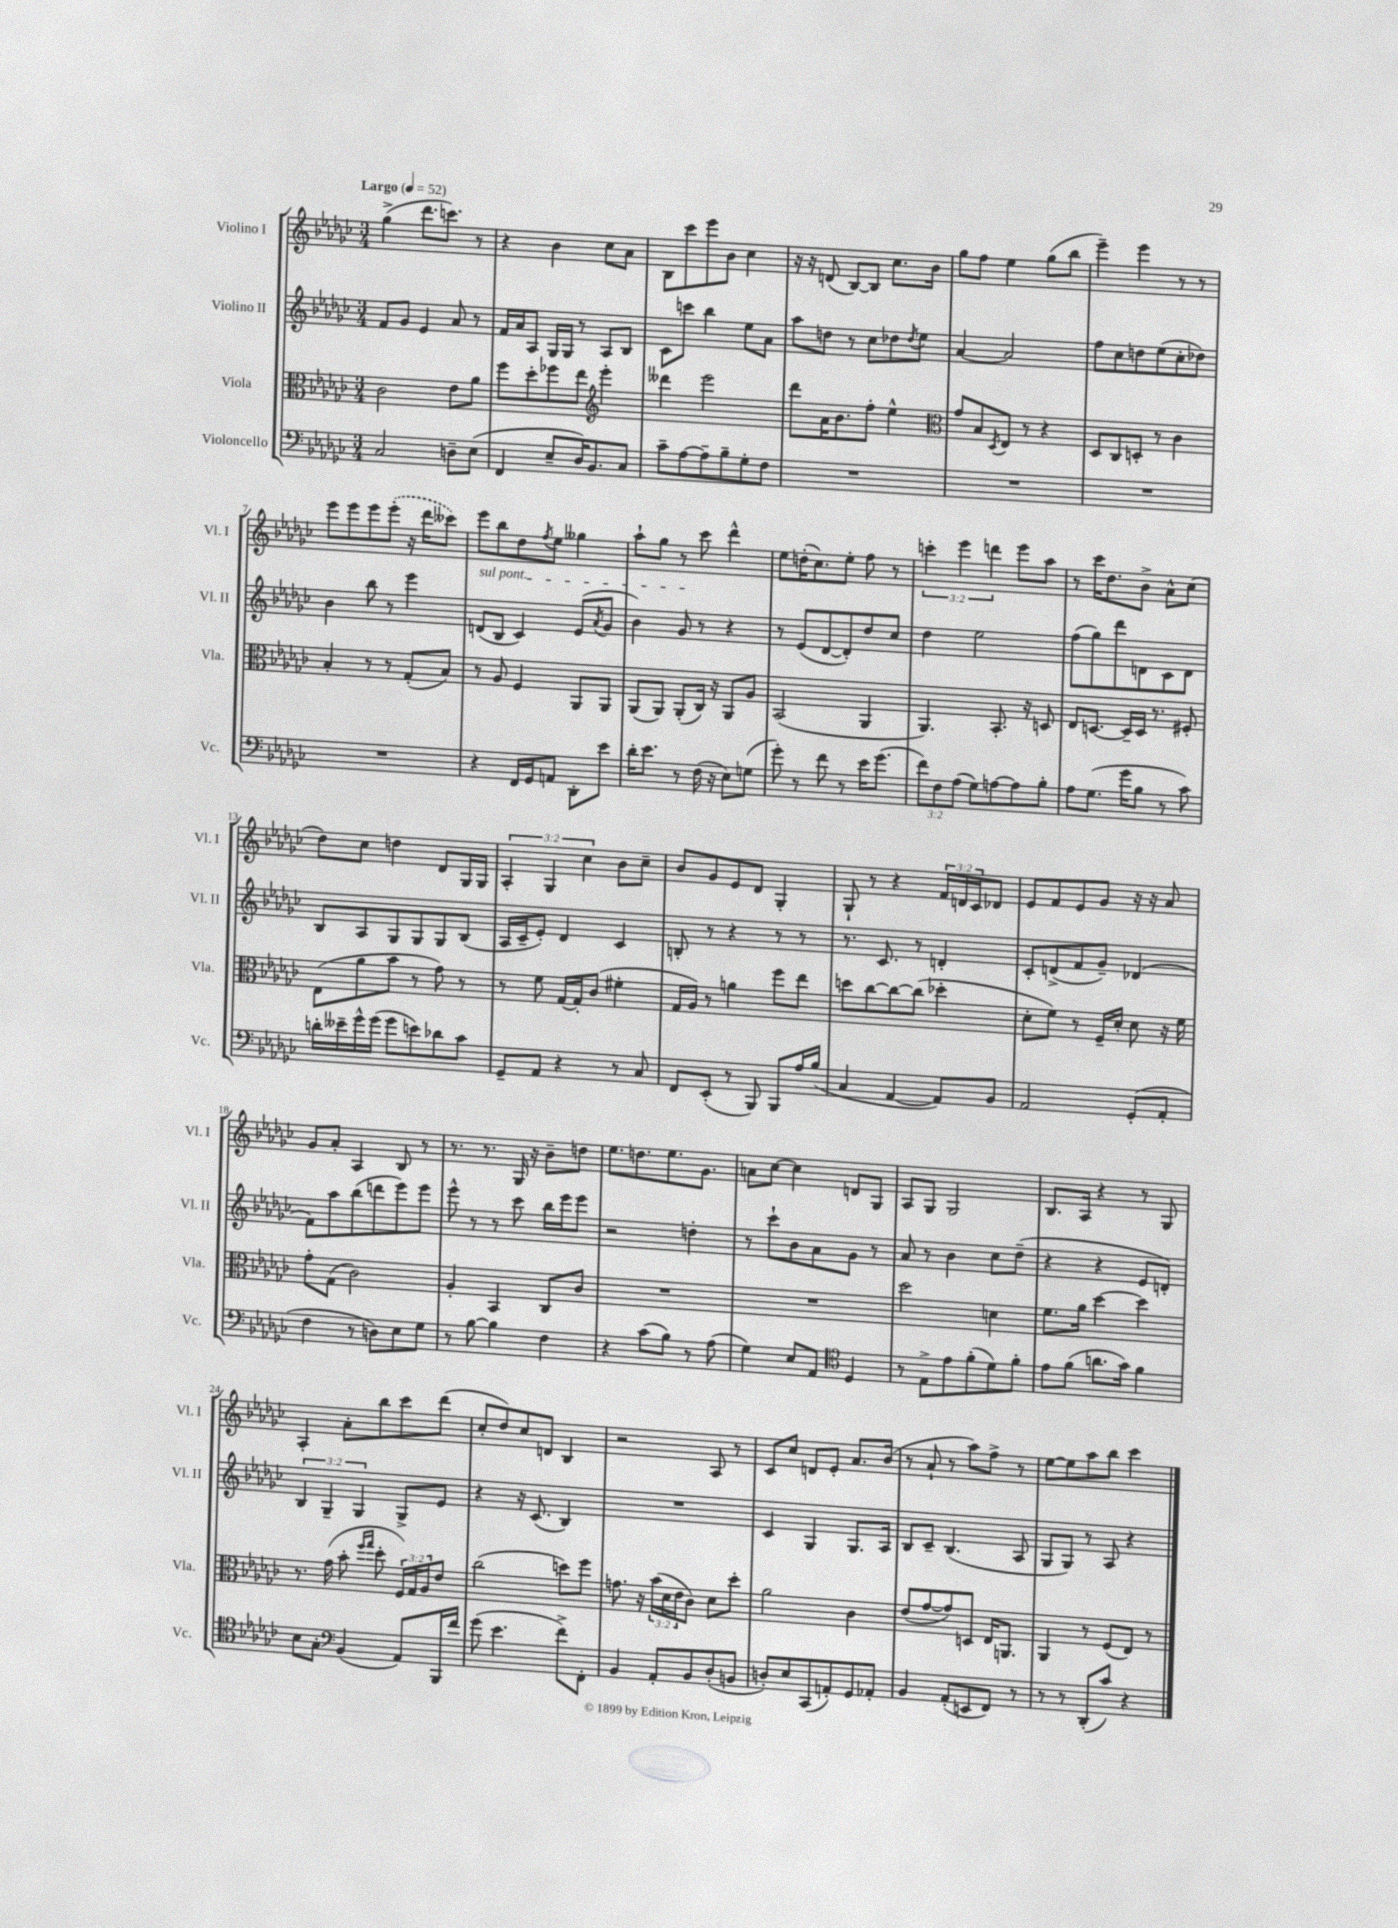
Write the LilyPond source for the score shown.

<<
\new StaffGroup <<
\new Staff = "s0" \with { instrumentName = "Violino I" shortInstrumentName = "Vl. I" } {
    \clef treble \key ges \major \numericTimeSignature \time 3/4 \override Staff.TupletNumber.text = #tuplet-number::calc-fraction-text \tempo "Largo" 4 = 52
    ges''4->( des'''8. c'''8.) r8 |
    r4 bes'4 ces''8 aes'8 |
    bes8 ces'''8 ees'''8 bes'8 ces''4 |
    r16 r16 d'8( bes8~) bes8 ces''8. bes'16 |
    ges''8 f''8 ees''4 ges''8( bes''8 |
    ees'''4--) ees'''4 r8 r8 |
    ees'''8 ees'''8 ees'''8 \once \slurDashed ees'''8-.( r16 des'''16 ceses'''8) |
    ees'''8 bes''8 des''8 \acciaccatura { f''8 } ees''8 geses''4 |
    aes''8-! ges''8 r8 ces'''8 des'''4-^ |
    ees''8 d''16-.( ces''8.) ees''8-. f''8 r8 |
    \tuplet 3/2 { c'''4-. ees'''4 d'''4 } ees'''8 aes''8 |
    r8 ces'''16 des''8. bes'8-> aes'8-^ ces''8( |
    des''8) ces''8 d''4 des'8 ges16 ges16 |
    \tuplet 3/2 { aes4-. ges4 ces''4 } bes'8 ces''8-- |
    bes'8 ges'8 ees'8 des'8 ges4-. |
    ges8-! r8 r4 \tuplet 3/2 { f'16 d'16 ces'16 } des'8 |
    ees'8 f'8 ees'8 ges'8 r16 r16 aes'8 |
    ges'8 aes'8-. aes4 bes8 r8 |
    r8. r8. ges16 r16 bes'8-- d''8 |
    ees''8. d''8. ees''8. ges'8. |
    a'8 ces''8~ ces''4 d'8 ges8 |
    aes8 ges8 ges2 |
    bes8. aes16 r4 r8 ges8 |
    aes4-. aes'8-. bes''8 ces'''8 des'''8( |
    ces''8-. des''8) ces''8 d'8 bes4 |
    r2 aes8 r8 |
    ces'8 ces''8 d'8 ees'8-. aes'8. bes'16( |
    r8 aes'8-! r8 aes''8) f''8-> r8 |
    ees''8~ ees''8 aes''8 bes''8 ces'''4 \bar "|." |
}
\new Staff = "s1" \with { instrumentName = "Violino II" shortInstrumentName = "Vl. II" } {
    \clef treble \key ges \major \numericTimeSignature \time 3/4 \override Staff.TupletNumber.text = #tuplet-number::calc-fraction-text
    f'8 ges'8 ees'4 aes'8 r8 |
    f'16 aes'16 aes8 ges16 ges16 r8 aes8 bes8 |
    ces'8 c'''8 bes''4 ees''8 aes'8 |
    aes''8 d''8 r8 ces''8 des''8 \acciaccatura { des''8 } ees''8 |
    aes'4~ aes'2 |
    f''8 ces''8 d''8 ees''8( ces''8-. des''8) |
    bes'4 bes''8 r8 ees'''4 |
    \once \override TextSpanner.bound-details.left.text = \markup { \italic "sul pont." } d'8\startTextSpan( bes8 ces'4) ees'8( \acciaccatura { aes'8 } ges'8 |
    bes'4) ges'8\stopTextSpan r8 r4 |
    r8 ees'8( des'8~ des'8-.) des''8 ces''8 |
    des''4 ees''2 |
    f''8( ges''8) des'''8 d'8 ces'8 d'8 |
    bes8 aes8 ges8 ges8 ges8 bes8( |
    aes16 ces'16-- ees'8-.) des'4 ces'4 |
    b8-. r8 r4 r8 r8 |
    r8. ces'8. r8 d'4-. |
    ces'8-. d'8->( f'8 ges'8--) des'4( |
    f'8) aes''8 bes''8( d'''8 ees'''8) ees'''8 |
    ees'''8-^ r8 r8 ces'''8 bes''16 ees'''16 ees'''8 |
    r2 d''4-. |
    r8 ces'''8-! bes'8 aes'8 ges'8 r8 |
    aes'8 r8 bes'4 ces''8 des''8--( |
    r4 r4 ees'8 d'8-.) |
    \tuplet 3/2 { bes4 ges4-- ges4 } ges8-> ees'8 |
    r4 r16 ces'8.( bes4) |
    R2. |
    ces'4 ges4 ges8. aes16 |
    bes8 ces'8-- bes4.( aes8 |
    ges8 ges8) r8 aes8 r4 \bar "|." |
}
\new Staff = "s2" \with { instrumentName = "Viola" shortInstrumentName = "Vla." } {
    \clef alto \key ges \major \numericTimeSignature \time 3/4 \override Staff.TupletNumber.text = #tuplet-number::calc-fraction-text
    ces'2 ees'8 aes'8 |
    f''8 des''8-. fes''8 ees''8 \clef treble ees'''4-. |
    deses'''4 ees'''2 |
    des'''8 aes'16 bes'8. f''8-. ees''4-^ |
    \clef alto ges'8 bes8 \acciaccatura { des8 } ees8 r8 r4 |
    des8 ces8 d8-. r8 ces'4 |
    bes4-. r8 r8 ges8-.( bes8) |
    r8 aes8 f4 aes,8 aes,8 |
    aes,8( aes,8) aes,8-.( ces16) r16 aes,8 aes8 |
    bes,2( aes,4 |
    aes,4.) bes,8.-. r16 d8 |
    ees8 d8.~ d16-- d16 r8. fis8-. |
    ees8( aes'8 bes'8 r8 ges'8) r8 |
    r8 f'8 ges16~ ges16-. ces'8( fis'4-. |
    ges16 aes16) r8 a'4 f''8 ees''8 |
    d''8 ces''8~ ces''8~ ces''8( des''4-. |
    des'8-. f'8) r8 f16-- des'16-. des'8 r16 f'16 |
    ges'8-. ges8( ces'2) |
    aes4-. bes,4 ces8 ces'8 |
    R2. |
    R2. |
    des''2 d'4 |
    f'8. aes'16 des''4~ des''4 |
    r8. ges'16( bes'8-. \grace { f''16 ges''16 } des''8-. \tuplet 3/2 { f16) ges16 aes16 } ees'8 |
    ces''2( d''8) f''8 |
    g'8. r16 \tuplet 3/2 { bes'16( des'16 ees'16 } ces'8) des'8 des''8-. |
    aes'2 ces'4 |
    ees'8( ges'8~ ges'8) d8 ees16 a,8. |
    aes,4 r8 f8( ees8) r8 \bar "|." |
}
\new Staff = "s3" \with { instrumentName = "Violoncello" shortInstrumentName = "Vc." } {
    \clef bass \key ges \major \numericTimeSignature \time 3/4 \override Staff.TupletNumber.text = #tuplet-number::calc-fraction-text
    ces2 d8-- ees8( |
    f,4 ees8-- des16) bes,8. ces8 |
    ces'8-- aes8~ aes8-- bes8-- ges8-. f8 |
    R2. |
    R2. |
    R2. |
    R2. |
    r4 f,16 ges,16 a,8 des,8-. ees'8 |
    des'16-. ees'8. r8 f16( r16 ees8) g8( |
    ges'8-.) r8 f'8 r8 ees'16 ges'8.( |
    \tuplet 3/2 { f'8) f8 aes8( } ges8) a8~ a8 bes8-. |
    aes8 ges8.( ges'16 bes8 r8 ces'8) |
    d'16-. eeses'16-- ges'16-^ ges'16( ges'8 e'8) des'8 ces'8 |
    ges,8-- aes,8 r4 r8 ces8 |
    f,8 ees,8-.( r8 bes,,8) bes,,8 aes16 bes16( |
    ces4 aes,4~ aes,8) bes,8 |
    aes,2 ges,8-.( aes,8-. |
    f4 r8 d8) ees8 ges8 |
    r8 bes8~ bes4 f4 |
    r4 ces'8( bes8) r8 aes8( |
    ges4) ees8 aes,8 \clef tenor des4 |
    r8 ees8-> ees'8 f'8-.( des'8) f'8-. |
    ees'8 f'8( a'8. ges'16) f'4 |
    bes8 ges8-. \clef bass bes,4( aes,8) bes,,16 f'16 |
    ges'8( ees'4. f'8->) f,8-. |
    bes,4 aes,8-. bes,8 des8-.( b,8 |
    d8-.) ees8 ces,8( a,8-.) ges,8 aes,8-. |
    bes,4 aes,8-.( e,8 f,8) r8 |
    r8 r8 des,8-.( ces'8) r4 \bar "|." |
}
>>
>>
